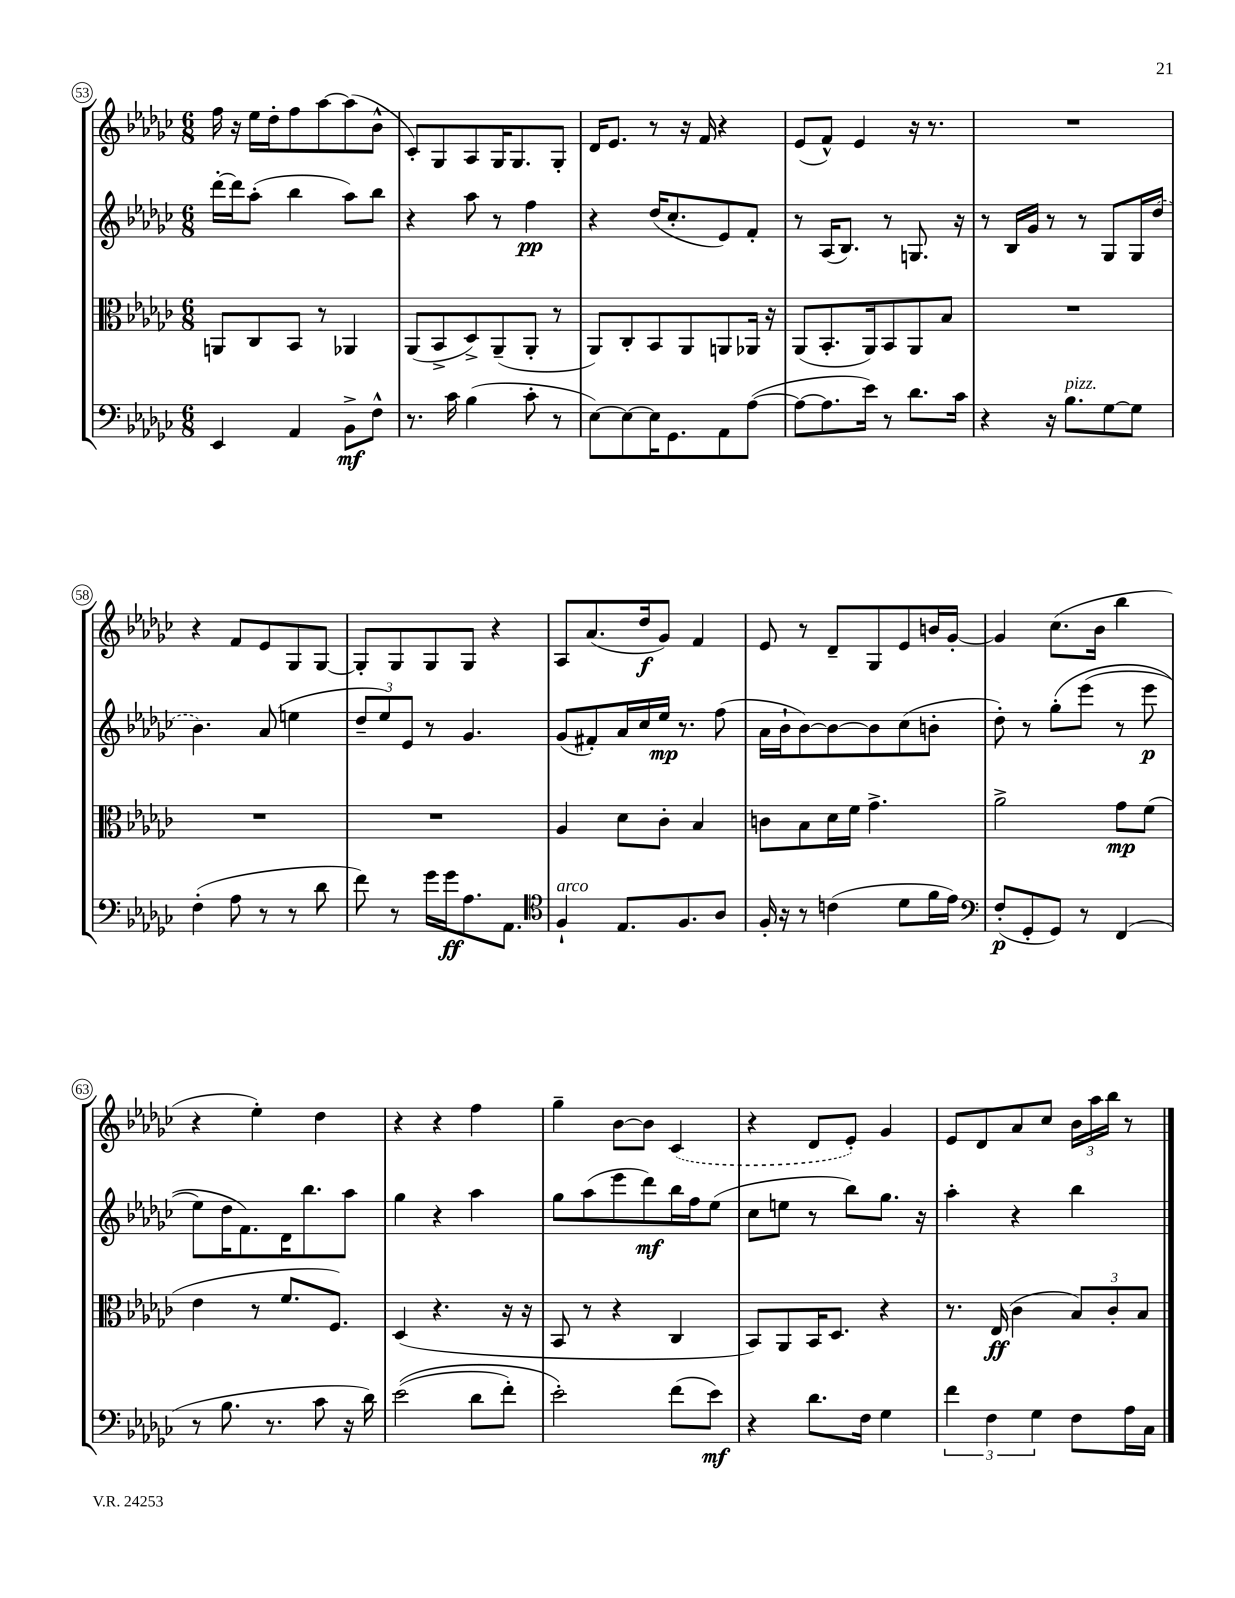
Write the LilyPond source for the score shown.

<<
\new StaffGroup <<
\new Staff = "s0" {
    \clef treble \key ges \major \numericTimeSignature \time 6/8
    \autoBeamOff f''16 r16 ees''16[ des''16-. f''8 aes''8~ aes''8( bes'8]-^ |
    ces'8[-.) ges8 aes8 ges16 ges8. ges8]-. |
    des'16[ ees'8.] r8 r16 f'16 r4 |
    ees'8[( f'8]-^) ees'4 r16 r8. |
    R2. |
    r4 f'8[ ees'8 ges8 ges8]~ |
    ges8[-. ges8 ges8 ges8] r4 |
    aes8[ aes'8.( des''16\f ges'8]) f'4 |
    ees'8 r8 des'8[-- ges8 ees'8 b'16 ges'16]~-. |
    ges'4 ces''8.[( bes'16] bes''4 |
    r4 ees''4-.) des''4 |
    r4 r4 f''4 |
    ges''4-- bes'8[~ bes'8] \once \slurDashed ces'4( |
    r4 des'8[ ees'8]-.) ges'4 |
    ees'8[ des'8 aes'8 ces''8] \tuplet 3/2 { bes'16[ aes''16 bes''16] } r8 \bar "|." |
}
\new Staff = "s1" {
    \clef treble \key ges \major \numericTimeSignature \time 6/8
    \autoBeamOff des'''16[~-. des'''16 aes''8]-.( bes''4 aes''8[) bes''8] |
    r4 aes''8 r8 f''4\pp |
    r4 des''16[( ces''8.-. ees'8) f'8]-. |
    r8 aes16[( bes8.]) r8 g8. r16 |
    r8 bes16[ ges'16] r8 r8 ges8[ ges16 \once \slurDashed des''16]( |
    bes'4.) aes'8( e''4 |
    \tuplet 3/2 { des''8[-- ees''8) ees'8] } r8 ges'4. |
    ges'8[( fis'8-.) aes'16 ces''16 ees''16]\mp r8. f''8( |
    aes'16[ bes'16-! bes'8~) bes'8~ bes'8 ces''8( b'8]-. |
    des''8-.) r8 ges''8[-.\( ees'''8]( r8 ees'''8\p |
    ees''8[) des''16 f'8.\) des'16 bes''8. aes''8] |
    ges''4 r4 aes''4 |
    ges''8[ aes''8( ees'''8 des'''8\mf) bes''16 f''16 ees''8]( |
    ces''8[ e''8] r8 bes''8[) ges''8.] r16 |
    aes''4-. r4 bes''4 \bar "|." |
}
\new Staff = "s2" {
    \clef alto \key ges \major \numericTimeSignature \time 6/8
    \autoBeamOff a,8[ ces8 bes,8] r8 aes,4 |
    aes,8[( bes,8-> des8->) aes,8--( aes,8]-. r8 |
    aes,8[) ces8-. bes,8 aes,8 a,8 aes,16] r16 |
    aes,8[( bes,8.-. aes,16) bes,8 aes,8 bes8] |
    R2. |
    R2. |
    R2. |
    aes4 des'8[ ces'8]-. bes4 |
    c'8[ bes8 des'16 f'16] ges'4.-> |
    aes'2-> ges'8[\mp f'8]( |
    ees'4 r8 f'8.[ f8.]) |
    des4( r4. r16 r16 |
    bes,8 r8 r4 ces4 |
    bes,8[) aes,8 bes,16 des8.] r4 |
    r8. ees16\ff( ces'4 \tuplet 3/2 { bes8[) ces'8-. bes8] } \bar "|." |
}
\new Staff = "s3" {
    \clef bass \key ges \major \numericTimeSignature \time 6/8
    \autoBeamOff ees,4 aes,4 bes,8[->\mf f8]-^ |
    r8. ces'16 bes4( ces'8-. r8 |
    ees8[~) ees8~ ees16 ges,8. aes,8 aes8]~( |
    aes8[~ aes8. ees'16]) r8 des'8.[ ces'16] |
    r4 r16 bes8.[^\markup { \italic "pizz." } ges8~ ges8] |
    f4-.( aes8 r8 r8 des'8 |
    f'8) r8 ges'16[ ges'16\ff aes8. aes,8.] |
    \clef tenor f4-!^\markup { \italic "arco" } ees8.[ f8. aes8] |
    f16-. r16 r8 c'4( des'8[ f'16 ees'16]) |
    \clef bass f8[-.\p( ges,8-. ges,8]) r8 f,4( |
    r8 bes8. r8. ces'8 r16 des'16) |
    ees'2(\( des'8[ f'8]-.) |
    ees'2-.\) f'8[( ees'8]\mf) |
    r4 des'8.[ f16] ges4 |
    \tuplet 3/2 { f'4 f4 ges4 } f8[ aes16 ces16] \bar "|." |
}
>>
>>
\layout { \context { \Score currentBarNumber = #53 \override BarNumber.stencil = #(make-stencil-circler 0.1 0.3 ly:text-interface::print) } }
